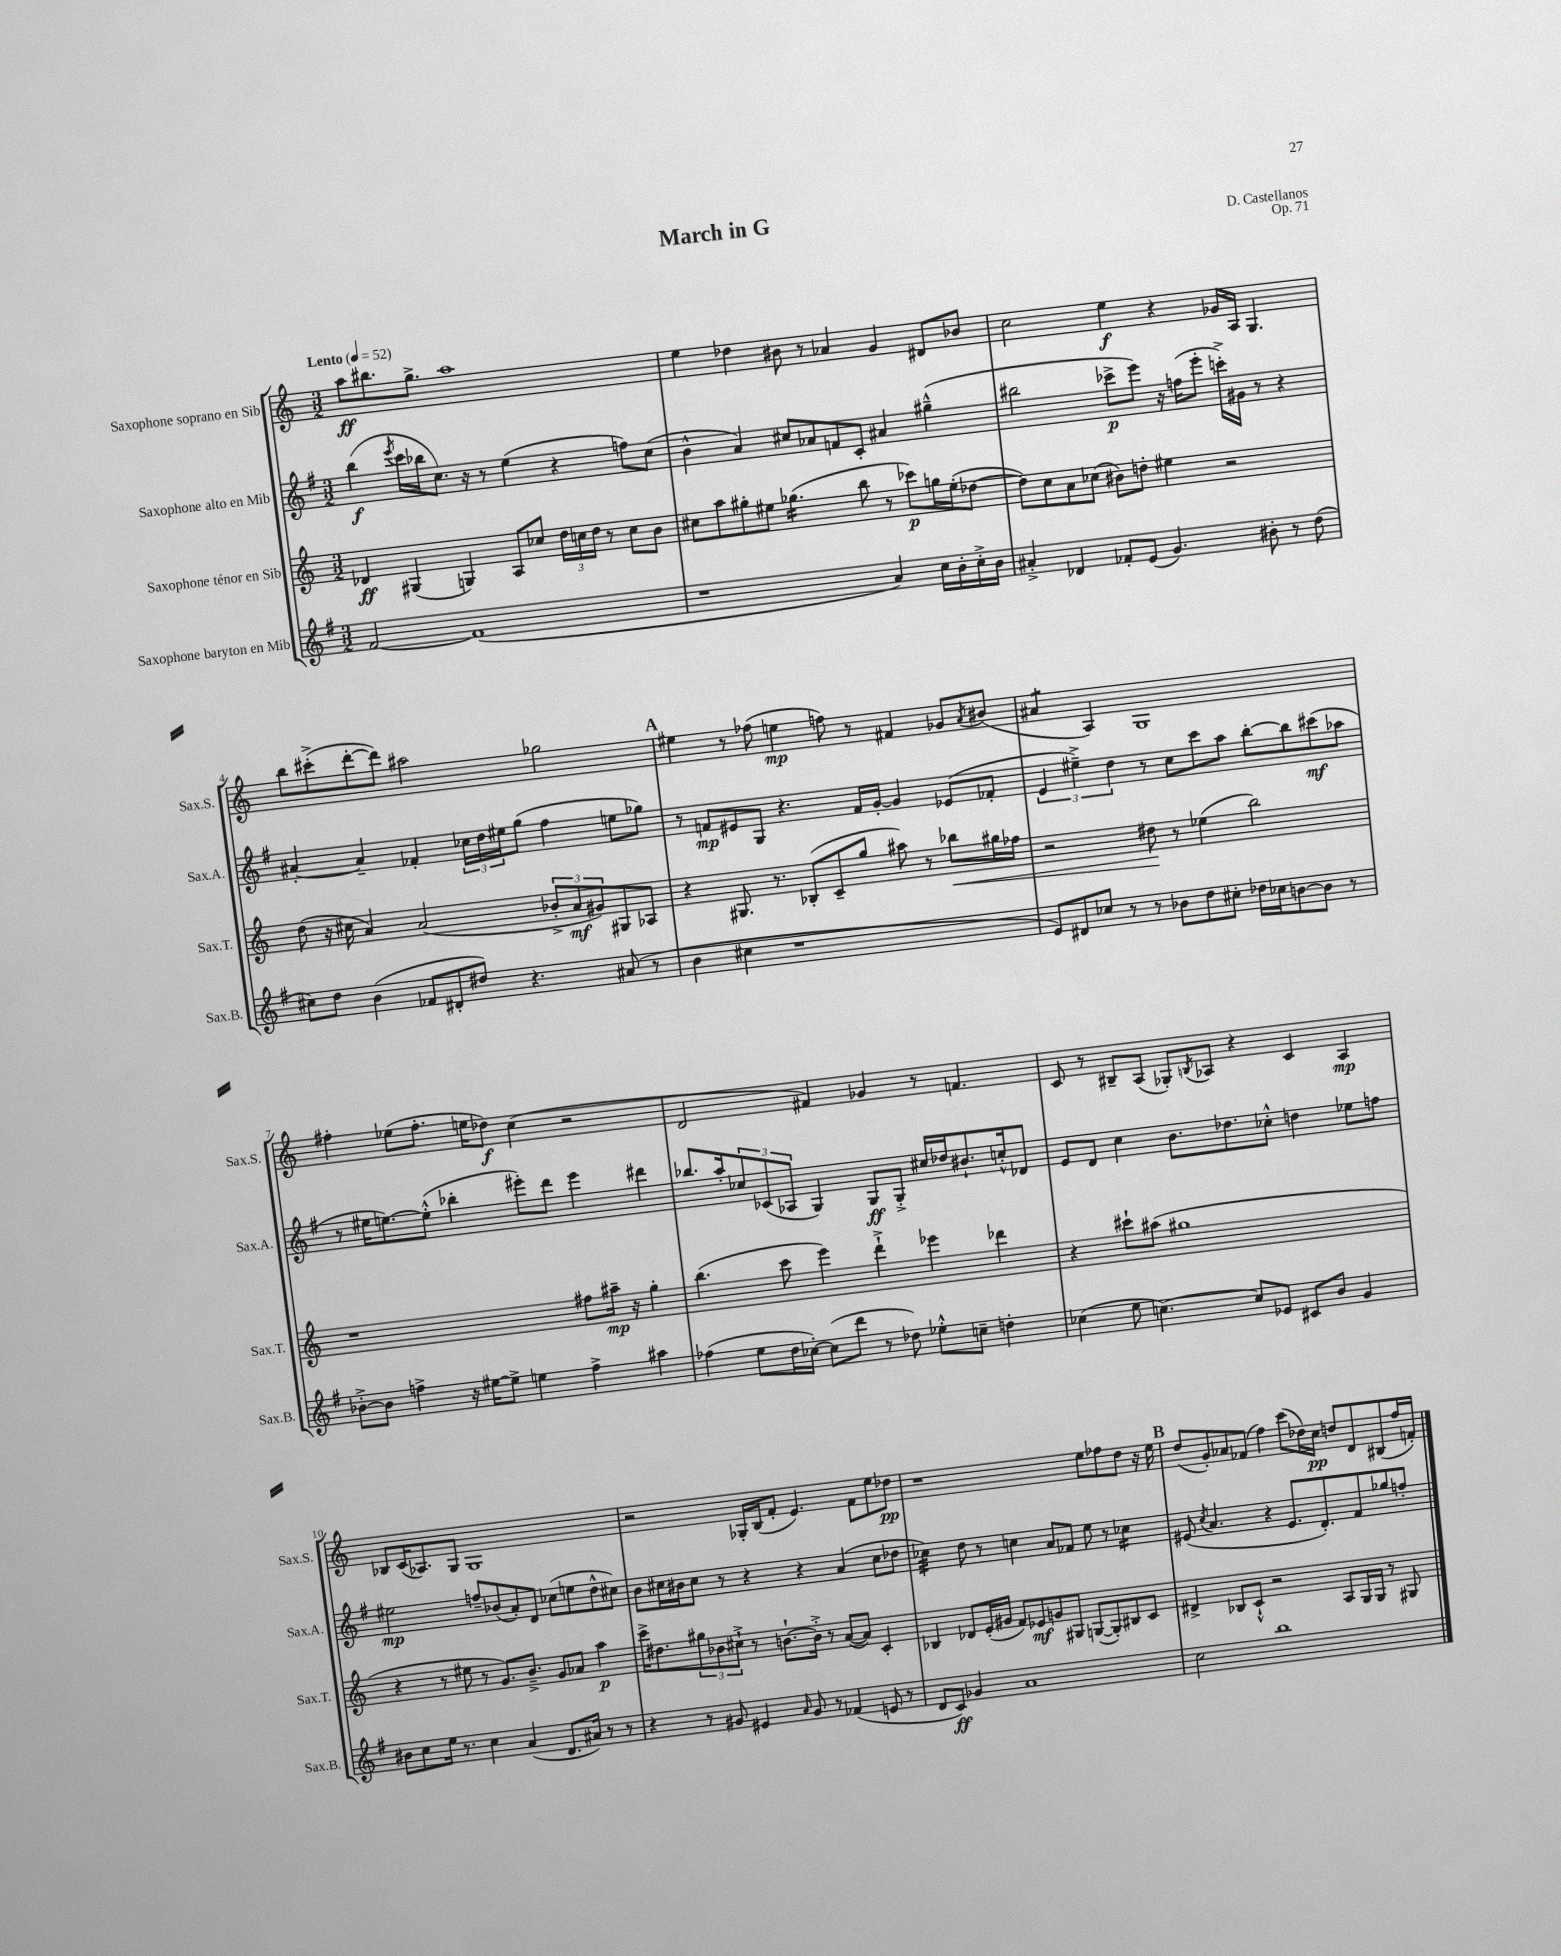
\header { title = "March in G" composer = "D. Castellanos" opus = "Op. 71" }
<<
\new StaffGroup <<
\new Staff = "s0" \with { instrumentName = "Saxophone soprano en Sib" shortInstrumentName = "Sax.S." } {
    \clef treble \key c \major \numericTimeSignature \time 3/2 \tempo "Lento" 4 = 52
    a''8\ff bis''8. g''8.-> a''1 |
    e''4 des''4 bis'8 r8 aes'4 g'4 dis'8 bes'8 |
    c''2 e''4\f r4 ges'16 a16 g4. |
    b''8 cis'''8-.->( d'''8~-. d'''8) ais''2 ges''2 |
    \mark \markup { \bold "A" } eis''4 r8 fes''8( e''4\mp f''8) r8 fis'4 ges'8 \acciaccatura { a'8 } bis'8( |
    ais'4:8 a4) g1 |
    fis''4-. ees''8( fis''8.-. e''16 des''8\f) c''4( r2 |
    d'2 fis'4) ges'4 r8 f'4. |
    c'8 r8 bis8-- a8( ges8-.) \acciaccatura { b8 } aes8 r4 c'4 aes4\mp |
    bes8 c'16( aes8.) g8 g1 |
    r2 ges16-. b16( f'8-. e'4.) f'8 e''8 des''8\pp |
    r1 e''8 fes''8 d''8 r16 e''16 |
    \mark \markup { \bold "B" } d''8( g'8-.) aes'8 fes'8( f''4) c'''8( des''16) c''16\pp d''8 d'8 bis8( f''16 f'16-.) \bar "|." |
}
\new Staff = "s1" \with { instrumentName = "Saxophone alto en Mib" shortInstrumentName = "Sax.A." } {
    \clef treble \key g \major \numericTimeSignature \time 3/2
    b''4\f( \acciaccatura { e'''8 } c'''16 bes''16 c''8.) r16 r8 e''4( r4 f''8) c''8( |
    b'4-^ a'4) cis''8 aes'8 f'8 c'8-. ais'4 gis''4---^( |
    bis''2 ces'''8->\p e'''8) r16 f''16( e'''8-. c'''16-.->) gis'16 r8 r4 |
    ais'4~-. ais'4-- fes'4-. \tuplet 3/2 { ces''16 d''16 eis''16 } g''8( fis''4 e''8 ges''8) |
    \mark \markup { \bold "A" } r8 f'8\mp eis'8 g8 r4. f'16 g'16~-. g'4 ees'8( fes'8-. |
    \tuplet 3/2 { e'4 eis''4--->) d''4 } r8 c''8 c'''8 a''8 b''8~-. b''8 cis'''8\mf( aes''8 |
    r8 eis''16 e''8.~) e''8-.-^( bes''4-. eis'''8-.) d'''8 eis'''4 dis'''4 |
    bes''8. a''16-. \tuplet 3/2 { ces''8 ces'8( aes8 } g4) g8\ff g8-.-> cis''16 des''16 bis'8.-! c''16-.-^ des'8 |
    e'8 d'8 c''4 b'8. des''8. ces''8-.-^ d''4 ees''8 f''8 |
    eis''2\mp f''8-- bes'8( a'8-.) d'8 ces''8( e''8 d''8-^ cis''8) |
    b'8 cis''16 bis'16 cis''8 r8 r4 r4 a'4( cis''8 des''8 |
    ces''4:32) d''8 r8 c''4 a'8 fes'8 e''8 r8 ces''4:16 |
    \mark \markup { \bold "B" } eis'8( \acciaccatura { c''8 } a'4. r4 eis'8. d'8.-.) fis'8 ges''8 f''8-. \bar "|." |
}
\new Staff = "s2" \with { instrumentName = "Saxophone ténor en Sib" shortInstrumentName = "Sax.T." } {
    \clef treble \key c \major \numericTimeSignature \time 3/2
    des'4\ff gis4( g4) a8 ces''8 \tuplet 3/2 { d''16 c''16 d''16 } r8 c''8 b'8 |
    cis''8 a''8 gis''8-. eis''8 ges''4.:16( b''8 r8 ces'''8\p) g''16 eis''16-.( des''8~ |
    des''8) c''8 a'8 ces''8( bis'8) d''8-. eis''4 r2 |
    d''8( r16 cis''16 a'4) a'2( \tuplet 3/2 { bes'8-.-> a'8\mf gis'8) } gis8 aes8 |
    \mark \markup { \bold "A" } r4 gis8. r8. bes8-.( c'8-- g''8 ais''8) r8 bes''8\< gis''16 fes''16 |
    r2 dis''8\! r8 ees''4( b''2) |
    r1 fis''8 ais''16--\mp r16 g''4-. |
    b''4.( c'''8 e'''4) d'''4-!-> ees'''4 des'''4 |
    r4 cis'''8-! ais''8( gis''1 |
    r4 r8 eis''8 r8 g'8.) b'8.---> g'8 aes'8 a''4\p |
    c'''16-> dis''8. \tuplet 3/2 { gis''8 bes'8 cis''8-!-> } r8 b'8.~-! b'16-.-> r8 a'8~( a'8) c'4-. |
    bes4 des'8 e'16-.( gis'16 f'8) ees'8\mf g'8 gis8 g8~( g8-.) bis8 c'8 |
    \mark \markup { \bold "B" } dis'4-> bes8 c'8-!-^ r2 a8 g16 g16 r8 gis8 \bar "|." |
}
\new Staff = "s3" \with { instrumentName = "Saxophone baryton en Mib" shortInstrumentName = "Sax.B." } {
    \clef treble \key g \major \numericTimeSignature \time 3/2
    fis'2~ fis'1( |
    r1 a'4) c''16 b'16-. c''16-.-> b'16 |
    ais'4-.-> des'4 fes'8-. e'8( g'4.) bis'8-. r8 d''8( |
    cis''8) d''8 b'4( fes'8 dis'8-. dis''8) r4. ais'8( r8 |
    \mark \markup { \bold "A" } b'4 cis''4 r1 |
    e'8) dis'8 ces''8 r8 r8 bes'8 d''8 cis''8-. des''16 ces''16 b'8~ b'8 r8 |
    bes'8~-.-> bes'8 f''4-> r16 eis''16~ eis''8-> e''4 f''4-> ais''4 |
    fes''4( e''8 d''16 ces''16~-.) ces''8( d'''8 r8 des''8) ees''8-.-^ c''8-- d''4-. |
    ces''4( e''8 c''4.~) c''8 ees'8 cis'8 b'8 g'4 |
    bis'8 c''8 e''16 r8. c''4 a'4( d'8. ais'16) r8 r8 |
    r4 r8 gis'8 eis'4 \grace { a'16 } gis'8 r8 fes'4( e'8 r8 |
    d'8 c'8\ff) ges'4 a'1 |
    \mark \markup { \bold "B" } c''2 b''1 \bar "|." |
}
>>
>>
